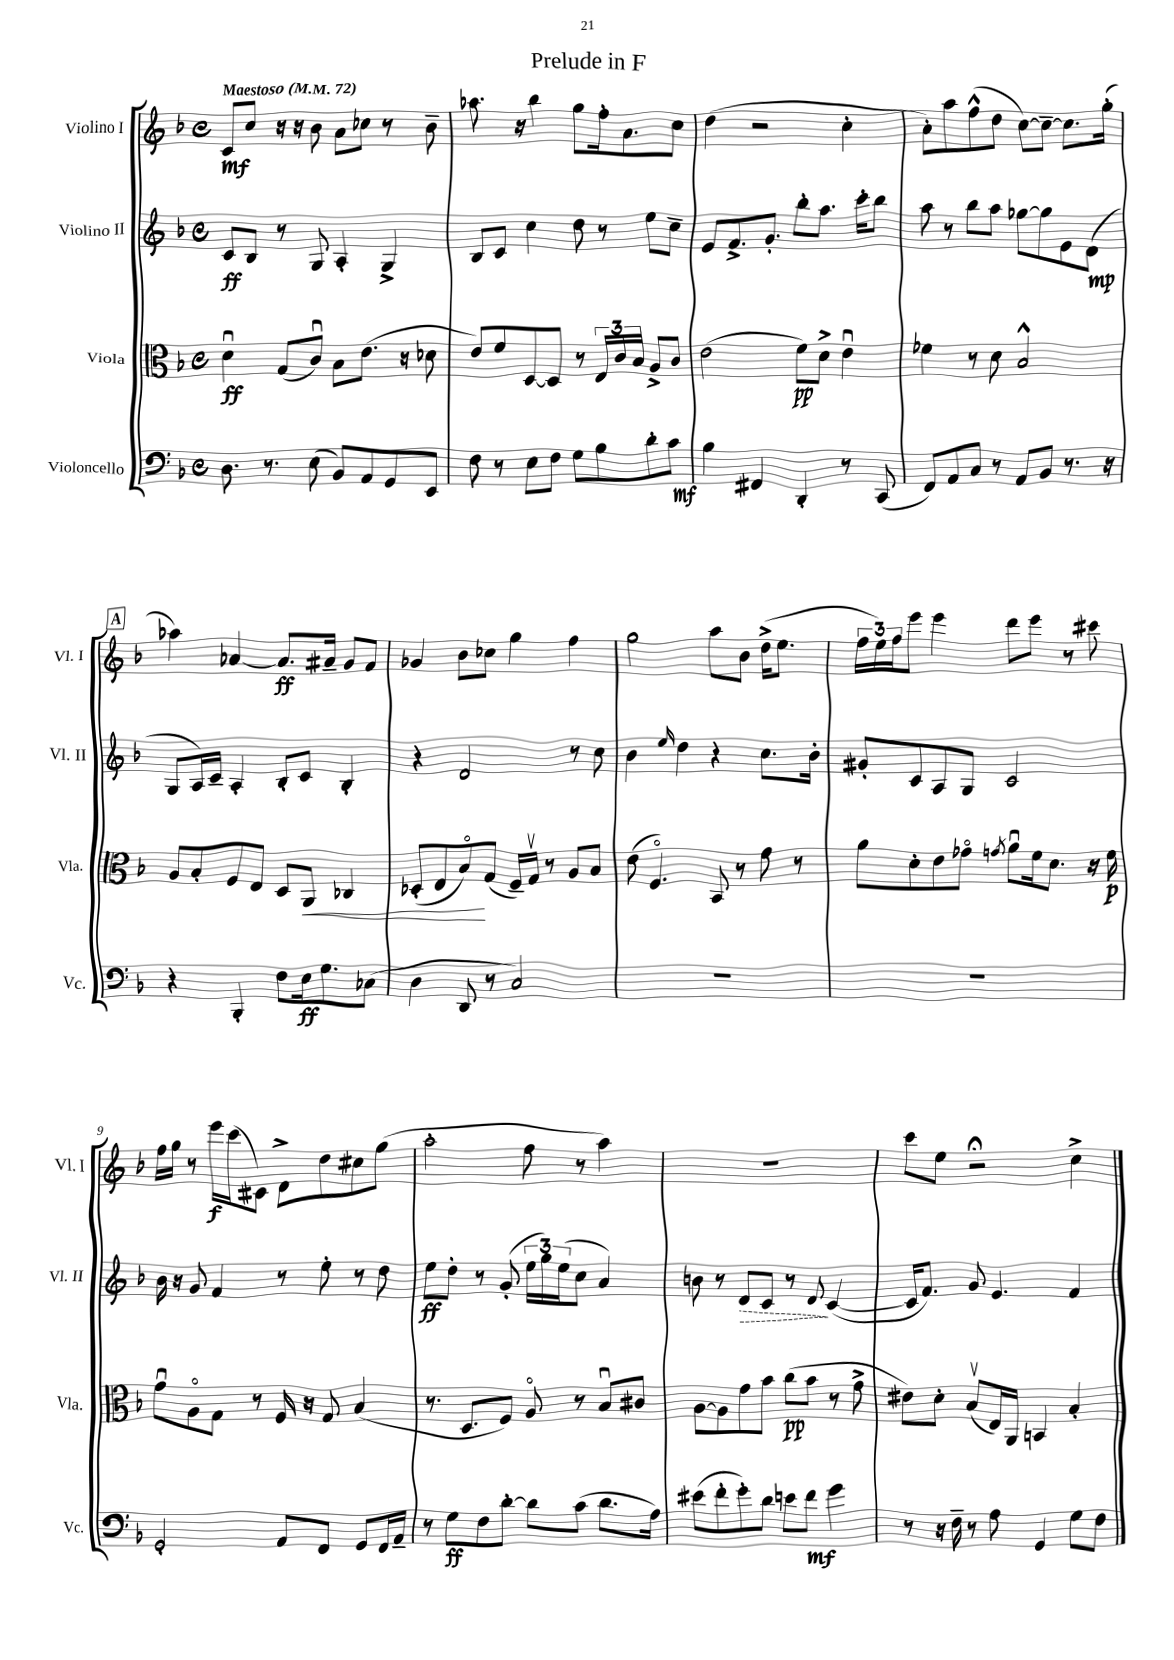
\header { title = "Prelude in F" }
<<
\new StaffGroup <<
\new Staff = "s0" \with { instrumentName = "Violino I" shortInstrumentName = "Vl. I" } {
    \clef treble \key f \major \defaultTimeSignature \time 4/4 \tempo "Maestoso" 4 = 72
    c'8\mf c''8 r16 r16 bes'8 a'8 ces''8 r8 bes'8-- |
    aes''8. r16 bes''4 g''8 f''16-. a'8. c''8 |
    d''4( r2 c''4-. |
    a'8-.) a''8 f''8-^( d''8 c''8~) c''8~-- c''8. g''16-.( |
    \mark \markup { \box "A" } aes''4) aes'4~ aes'8.\ff ais'16-- g'8 f'8 |
    ges'4 bes'8 ces''8 g''4 f''4 |
    g''2 a''8 bes'8 d''16->( e''8. |
    \tuplet 3/2 { f''16 e''16) f''16 } e'''8 e'''4 d'''8 e'''8 r8 cis'''8 |
    f''16 g''16 r8 e'''16\f c'''16( cis'8) d'8-> d''8 cis''8 g''8( |
    a''2-. f''8 r8 a''4) |
    R1 |
    c'''8 e''8 r2\fermata c''4-> \bar "|." |
}
\new Staff = "s1" \with { instrumentName = "Violino II" shortInstrumentName = "Vl. II" } {
    \clef treble \key f \major \defaultTimeSignature \time 4/4
    c'8\ff bes8 r8 g8 a4-. g4-> |
    bes8 c'8 c''4 d''8 r8 e''8 c''8-- |
    e'8 f'8.-> g'8.-. bes''8-. a''8. c'''16-. bes''8 |
    a''8 r8 bes''8 a''8 ges''8~ ges''8 e'8 d'8\mp( |
    \mark \markup { \box "A" } g8 a16) c'16-- a4-. bes8-. c'8 bes4-. |
    r4 d'2 r8 c''8 |
    bes'4 \grace { e''16 } d''4 r4 c''8. bes'16-. |
    gis'8-. c'8 a8 g8 c'2 |
    bes'16 r16 g'8 f'4 r8 e''8-. r8 d''8 |
    e''8\ff d''8-. r8 g'8-.( \tuplet 3/2 { e''16 g''16) e''16( } c''8 a'4) |
    b'8 r8 \once \override Hairpin.style = #'dashed-line d'8\> c'8 r8 d'8\! c'4~( |
    c'16 f'8.) g'8 e'4. f'4 \bar "|." |
}
\new Staff = "s2" \with { instrumentName = "Viola" shortInstrumentName = "Vla." } {
    \clef alto \key f \major \defaultTimeSignature \time 4/4
    d'4\downbow\ff g8( c'8\downbow) bes8 e'8.( r16 des'8 |
    e'8) f'8 d8~ d8 r8 \tuplet 3/2 { e16 c'16 bes16 } a8-> c'8 |
    e'2( f'8\pp) d'8-> e'4\downbow |
    fes'4 r8 d'8 bes2-^ |
    \mark \markup { \box "A" } a8 bes8-. f8 e8 d8 a,8\< ces4 |
    des8-.( e8 bes8\flageolet\!) g8( f16--) g16\upbow r8 a8 bes8 |
    e'8( f4.\flageolet) bes,8 r8 g'8 r8 |
    a'8 d'8-. e'8 ges'8\flageolet \acciaccatura { g'8 } a'8\downbow f'16 d'8. r16 f'16\p |
    g'8\downbow a8\flageolet g8 r8 f16 r16 g8 bes4( |
    r8. d8. f8) a8\flageolet r8 bes8\downbow cis'8 |
    a8~ a8 g'8 bes'8 c''8\pp( bes'8 r8 g'8-> |
    eis'8) d'8-. bes8\upbow( e16) a,16 b,4 bes4-. \bar "|." |
}
\new Staff = "s3" \with { instrumentName = "Violoncello" shortInstrumentName = "Vc." } {
    \clef bass \key f \major \defaultTimeSignature \time 4/4
    d8. r8. e8( bes,8) a,8 g,8 e,8 |
    f8 r8 e8 f8 g8 bes8 d'8-. c'8\mf |
    bes4 fis,4 d,4-. r8 c,8( |
    f,8) a,8 c8 r8 a,8 bes,8 r8. r16 |
    \mark \markup { \box "A" } r4 bes,,4-. f8 e16\ff g8. ces8( |
    d4 d,8 r8 c2) |
    R1 |
    R1 |
    g,2-. a,8 f,8 g,8 f,16 a,16-- |
    r8 g8\ff f8 d'8~-. d'8 c'8( d'8. a16) |
    eis'8( f'8-. g'8-.) d'8 e'8 f'8\mf g'4 |
    r8 r16 f16-- r8 a8 g,4 g8 f8 \bar "|." |
}
>>
>>
